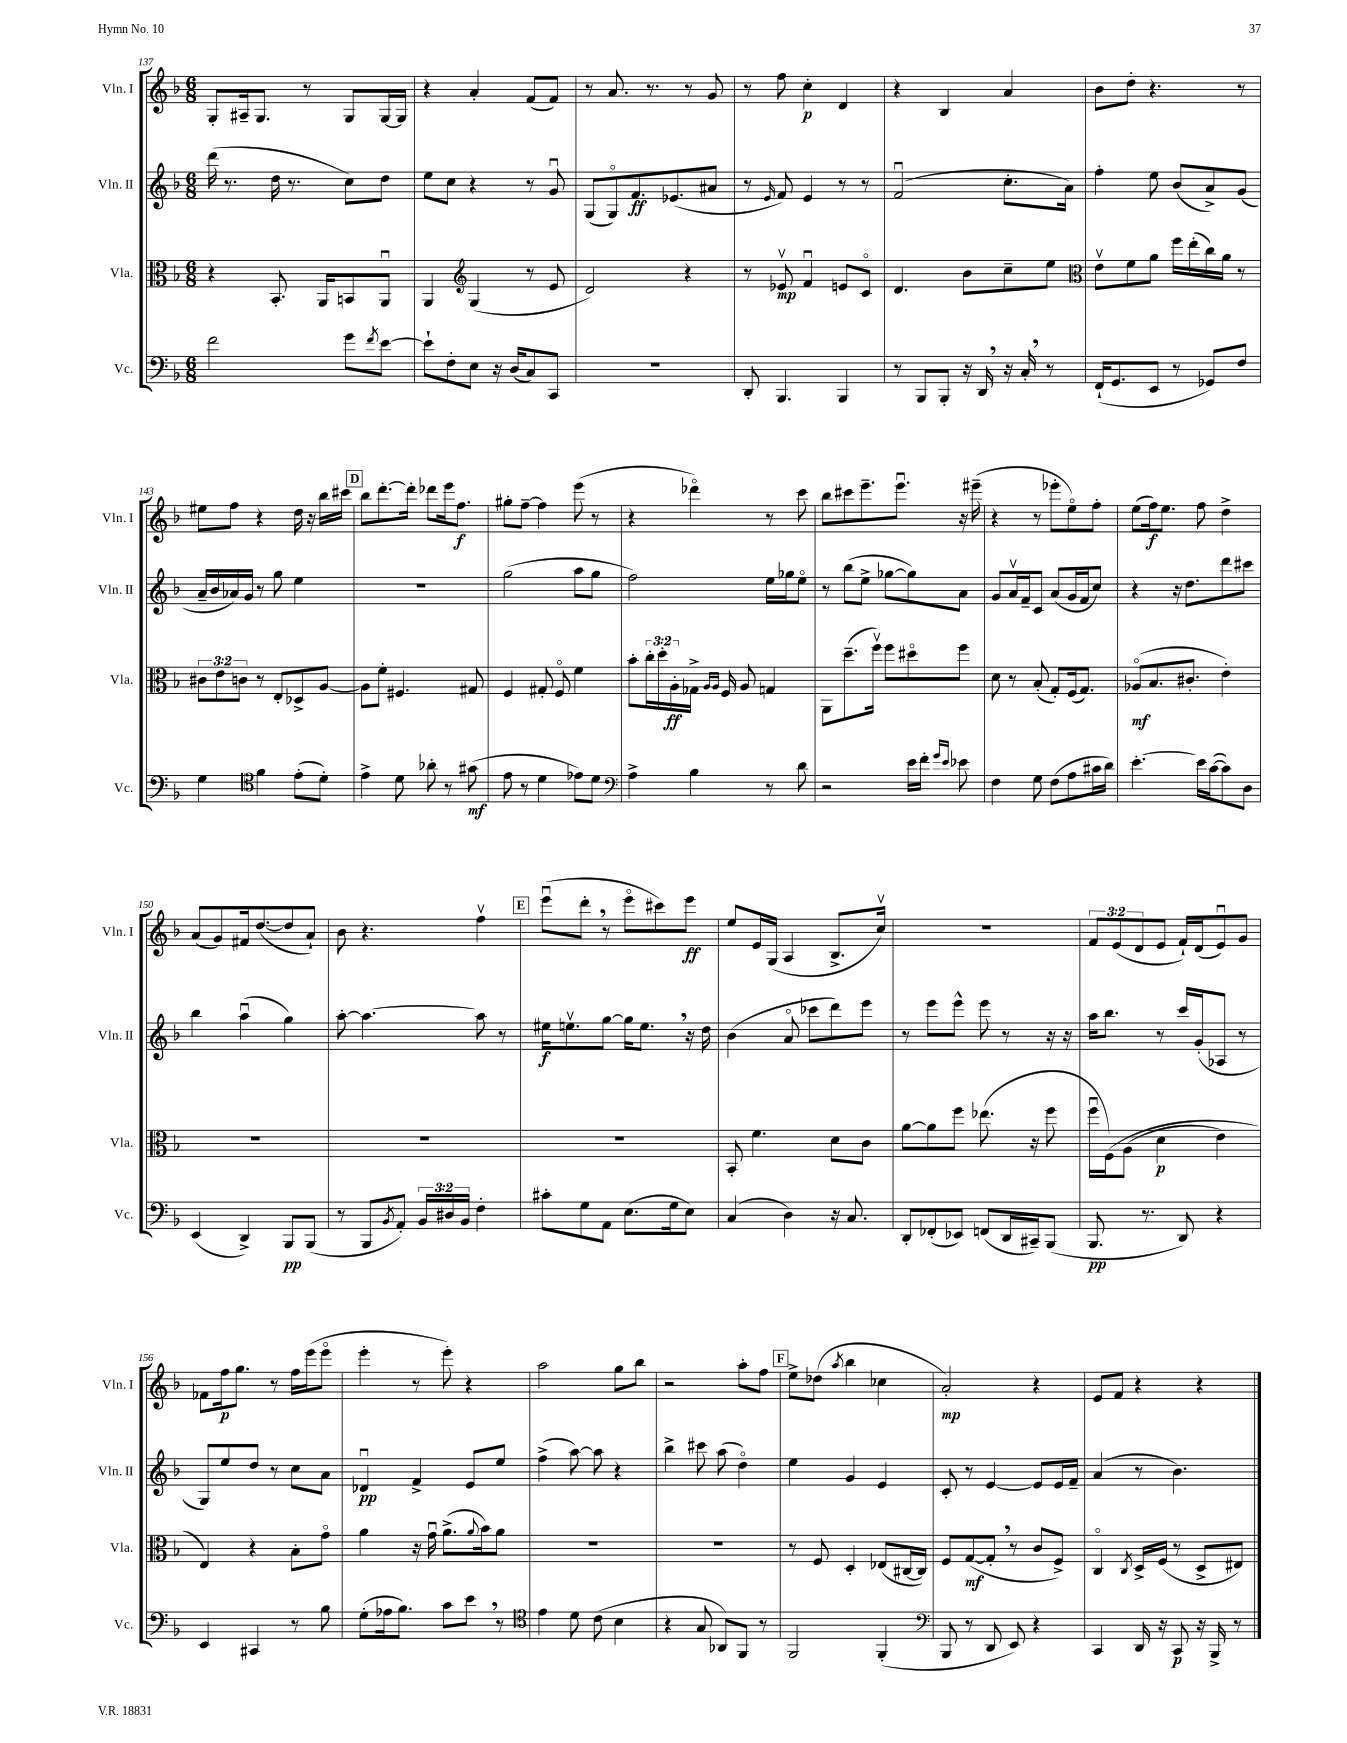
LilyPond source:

<<
\new StaffGroup <<
\new Staff = "s0" \with { instrumentName = "Vln. I" shortInstrumentName = "Vln. I" } {
    \clef treble \key f \major \numericTimeSignature \time 6/8 \override Staff.TupletNumber.text = #tuplet-number::calc-fraction-text
    g8-. ais16-- g8. r8 g8 g16~ g16 |
    r4 a'4-. f'8( f'8) |
    r8 a'8. r8. r8 g'8 |
    r8 f''8 c''4-.\p d'4 |
    r4 bes4 a'4 |
    bes'8 d''8-. r4. r8 |
    eis''8 f''8 r4 d''16 r16 bes''16 cis'''16 |
    \mark \markup { \box "D" } bes''8 d'''8.~-. d'''16-. des'''8 e'''16 f''8.\f |
    gis''8-. f''8~-- f''4 e'''8( r8 |
    r4 des'''4\flageolet) r8 c'''8 |
    bes''8 cis'''8 e'''8.-- e'''8.\downbow r16 eis'''16--( |
    r4 r8 ees'''8-. e''8\flageolet) f''8-. |
    e''8( f''16\f) e''8. f''8 d''4-> |
    a'8( g'8) fis'16 d''8.~( d''8 a'8-!) |
    bes'8 r4. f''4\upbow |
    \mark \markup { \box "E" } e'''8\downbow( d'''8-. \breathe r8 e'''8\flageolet cis'''8) e'''8\ff |
    e''8 e'16 g16( a4 bes8.-> c''16\upbow) |
    r2. |
    \tuplet 3/2 { f'8 e'8( d'8 } e'8 f'16-!) d'16( e'8\downbow) g'8 |
    fes'8 f''16\p g''8. r8 f''16 e'''16( e'''8\flageolet |
    e'''4-. r8 e'''8-.) r4 |
    a''2 g''8 bes''8 |
    r2 a''8-. f''8 |
    \mark \markup { \box "F" } e''8-> des''8( \acciaccatura { a''8 } bes''4 ces''4 |
    a'2-.\mp) r4 |
    e'8 f'8 r4 r4 \bar "|." |
}
\new Staff = "s1" \with { instrumentName = "Vln. II" shortInstrumentName = "Vln. II" } {
    \clef treble \key f \major \numericTimeSignature \time 6/8
    d'''16( r8. d''16 r8. c''8) d''8 |
    e''8 c''8 r4 r8 g'8\downbow |
    g8( g8\flageolet) f'8.\ff ees'8.( ais'8 |
    r8 \grace { e'16 } f'8) e'4 r8 r8 |
    f'2\downbow( c''8.-. a'16) |
    f''4-. e''8 bes'8( a'8->) g'8( |
    a'16-- bes'16 aes'16) g'16 r8 g''8 e''4 |
    \mark \markup { \box "D" } R2. |
    g''2( a''8 g''8 |
    f''2) e''16 ges''16 e''8\flageolet |
    r8 bes''8( e''8-> ges''8~ ges''8) a'8 |
    g'8 a'16\upbow f'16-- c'8 a'8( g'16 f'16 c''8) |
    r4 r16 d''8. d'''8 cis'''8 |
    bes''4 a''4\downbow( g''4) |
    a''8~-. a''4.~ a''8 r8 |
    \mark \markup { \box "E" } eis''16\f e''8.\upbow g''8~ g''16 e''8. \breathe r16 d''16 |
    bes'4( a'8\flageolet ces'''8 d'''8) e'''8 |
    r8 e'''8 e'''8-^ e'''8 r8 r16 r16 |
    a''16 bes''8. r8 c'''16 g'16-.( aes8 r8 |
    g8) e''8 d''8 r8 c''8 a'8 |
    des'4\downbow\pp f'4-> e'8 e''8 |
    f''4->( a''8~) a''8 r4 |
    bes''4-> cis'''8 a''8( d''4\flageolet) |
    \mark \markup { \box "F" } e''4 g'4 e'4 |
    c'8-. r8 e'4~ e'8 e'16 f'16-- |
    a'4( r8 bes'4.) \bar "|." |
}
\new Staff = "s2" \with { instrumentName = "Vla." shortInstrumentName = "Vla." } {
    \clef alto \key f \major \numericTimeSignature \time 6/8 \override Staff.TupletNumber.text = #tuplet-number::calc-fraction-text
    r4 bes,8.-. a,16 b,8 a,8\downbow |
    a,4 \clef treble g4( r8 e'8 |
    d'2) r4 |
    r8 ees'8\upbow\mp f'4\downbow e'8 c'8\flageolet |
    d'4. bes'8 c''8-- e''8 |
    \clef alto e'8\upbow f'8 a'8 f''16 e''16-.( c''16) a'16 r8 |
    \tuplet 3/2 { cis'8 e'8 c'8 } r8 e8-. des8-> a8~ |
    \mark \markup { \box "D" } a8 f'8-. fis4. gis8 |
    f4 gis8-. f8\flageolet f'4 |
    bes'8-. \tuplet 3/2 { c''16-. d''16-. a16-.\ff } ges16-> \grace { a16 a16 } f16 a8 g4 |
    a,8 d''8.--( f''16\upbow) f''8 dis''8\flageolet f''8 |
    d'8 r8 bes8-.( g8-.) f16( g8.) |
    aes8\flageolet\mf( bes8. cis'8.-. e'4-.) |
    R2. |
    R2. |
    \mark \markup { \box "E" } R2. |
    bes,8-. f'4. d'8 c'8 |
    a'8~ a'8 f''8 ees''8.( r16 f''8 |
    f''16\downbow f16)\( a8( d'4\p e'4) |
    e4\) r4 bes8-. g'8\flageolet |
    a'4 r16 g'16\downbow a'8.->( \appoggiatura { a'8 } bes'16) a'8 |
    R2. |
    R2. |
    \mark \markup { \box "F" } r8 f8 d4-. ees8( cis16~ cis16) |
    f8 g8~\mf( g8-. \breathe r8 c'8 f8->) |
    c4\flageolet \acciaccatura { c8 } d16-> f16( r8 d8-> eis8) \bar "|." |
}
\new Staff = "s3" \with { instrumentName = "Vc." shortInstrumentName = "Vc." } {
    \clef bass \key f \major \numericTimeSignature \time 6/8 \override Staff.TupletNumber.text = #tuplet-number::calc-fraction-text
    f'2 g'8 \acciaccatura { f'8 } e'8~ |
    e'8-! f8-. e8 r16 d16( c8) c,8 |
    R2. |
    d,8-. bes,,4. bes,,4 |
    r8 bes,,8 bes,,8-. r16 d,16 \breathe r16 c16-. \breathe r8 |
    f,16-!( g,8. e,8 r8 ges,8) f8 |
    g4 \clef tenor f'4 e'8-.( d'8-.) |
    \mark \markup { \box "D" } e'4-> d'8 aes'8-. r8 gis'8\mf( |
    e'8 r8 d'4 ees'8) d'8 |
    \clef bass a4-> bes4 r8 d'8 |
    r2 e'16 f'16-. \grace { g'16 e'16 } ees'8 |
    f4 g8 f8( a8 cis'16 d'16) |
    e'4.~-. e'16 c'16~( c'8) d8 |
    e,4( d,4->) bes,,8\pp bes,,8( |
    r8 bes,,8 \acciaccatura { bes,8 } a,8-.) \tuplet 3/2 { bes,16 dis16 bes,16 } f4-. |
    \mark \markup { \box "E" } cis'8-. g8 a,8 e8.( g16 e8) |
    c4( d4) r16 c8. |
    d,8-. fes,8-.( ees,8) f,8( d,16 cis,16--) bes,,8( |
    bes,,8.\pp r8. d,8) r4 |
    e,4 cis,4 r8 bes8 |
    g8-.( aes16 bes8.) c'8 e'8 \breathe r8 |
    \clef tenor e'4 d'8 c'8( bes4 |
    r4 g8 aes,8) f,8 r8 |
    \mark \markup { \box "F" } f,2 f,4-.( |
    \clef bass bes,,8 r8 d,8 e,8) r4 |
    c,4 d,16 r16 c,8\p r16 bes,,16-> r8 \bar "|." |
}
>>
>>
\layout { \context { \Score currentBarNumber = #137 } }
